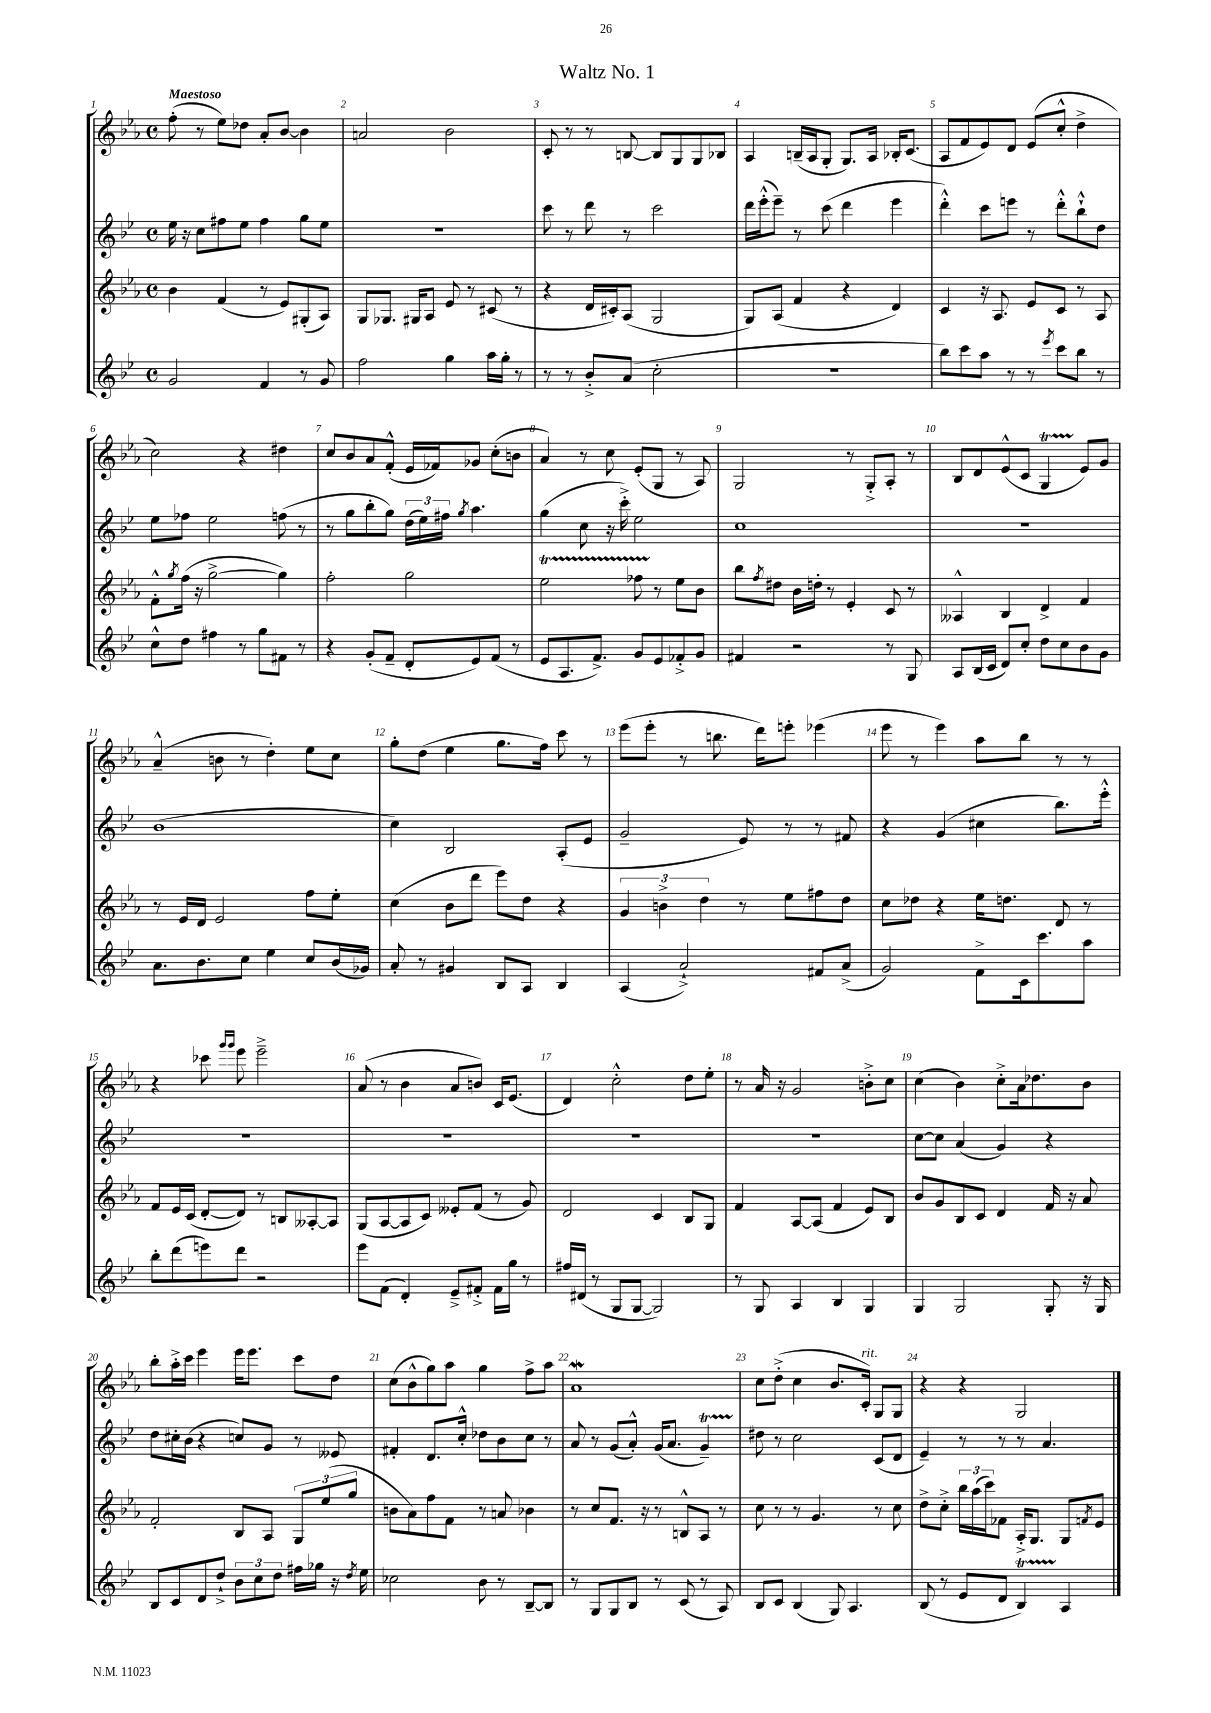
\header { title = "Waltz No. 1" }
<<
\new StaffGroup <<
\new Staff = "s0" {
    \clef treble \key ees \major \defaultTimeSignature \time 4/4 \tempo "Maestoso"
    f''8-.( r8 ees''8) des''8 aes'8-. bes'8~ bes'4 |
    a'2 bes'2 |
    c'8-. r8 r8 b8~ b8 g8 g8 bes8 |
    aes4 b16--( aes16 g8-. g8.) aes16 bes16-. c'8.( |
    aes8 f'8 ees'8) d'8 ees'8( c''8-.-^ d''4-> |
    c''2) r4 dis''4 |
    c''8 bes'8 aes'8 f'8-.-^( ees'16 fes'16) ges'8 c''8-.( b'8 |
    aes'4) r8 c''8 ees'8-.( g8 r8 aes8) |
    g2 r8 g8-.-> aes8-. r8 |
    bes8 d'8 ees'8-^( c'8 g4\startTrillSpan ees'8\stopTrillSpan) g'8 |
    aes'4---^( b'8 r8 d''4-.) ees''8 c''8 |
    g''8-. d''8( ees''4 g''8. f''16) c'''8 r8 |
    ees'''8( ees'''8-. r8 b''8. d'''16) e'''8-. ees'''4( |
    ees'''8 r8 ees'''4) aes''8 bes''8 r8 r8 |
    r4 ces'''8 \grace { g'''16 g'''16 } ees'''8 ees'''2---> |
    aes'8( r8 bes'4 aes'8 b'8) c'16 ees'8.( |
    d'4) c''2-.-^ d''8 ees''8-. |
    r8 aes'16 r16 g'2 b'8-.-> c''8 |
    c''4( bes'4) c''8-.-> aes'16 des''8. bes'8 |
    bes''8-. aes''16-.-> c'''16 ees'''4 ees'''16 ees'''8. c'''8 d''8 |
    c''8( bes'8-^ g''8) aes''8 g''4 f''8-> aes''8 |
    aes'1\mordent |
    c''8 d''8-.->( c''4 bes'8. c'16-.^\markup { \italic "rit." }) g8 g8 |
    r4 r4 g2 \bar "|." |
}
\new Staff = "s1" {
    \clef treble \key bes \major \defaultTimeSignature \time 4/4
    ees''16 r16 c''8 fis''8 ees''8 fis''4 g''8 ees''8 |
    R1 |
    c'''8 r8 d'''8 r8 c'''2 |
    d'''16 ees'''16-.-^( ees'''8--) r8 c'''8( d'''4 ees'''4 |
    d'''4-.-^) c'''8 e'''8 r8 d'''8-.-^ bes''8-!-^ d''8 |
    ees''8 fes''8 ees''2 f''8( r8 |
    r8 g''8 bes''8-. g''8) \tuplet 3/2 { d''16( ees''16) fis''16 } \acciaccatura { g''8 } a''4. |
    g''4( c''8 r16 c'''16-.->) ees''2 |
    c''1 |
    R1 |
    bes'1( |
    c''4) bes2 a8-.( ees'8 |
    g'2-- ees'8) r8 r8 fis'8 |
    r4 g'4( cis''4 bes''8.) ees'''16-.-^ |
    R1 |
    R1 |
    R1 |
    R1 |
    c''8~ c''8 a'4( g'4) r4 |
    d''8 cis''16-. bes'16( r4 c''8) g'8 r8 eeses'8 |
    fis'4-. d'8. c''16-.-^ des''8 bes'8 c''8 r8 |
    a'8 r8 g'8( a'8-.-^) g'16( a'8. g'4--\startTrillSpan) |
    dis''8\stopTrillSpan r8 c''2 c'8( d'8 |
    ees'4--) r8 r8 r8 a'4. \bar "|." |
}
\new Staff = "s2" {
    \clef treble \key ees \major \defaultTimeSignature \time 4/4
    bes'4 f'4( r8 ees'8) gis8-.( aes8) |
    g8 ges8. gis16 aes8 ees'8 r8 cis'8( r8 |
    r4 d'16 cis'16-.) aes8( g2 |
    g8) aes8( f'4 r4 d'4) |
    c'4 r16 aes8. ees'8 c'8 r8 aes8 |
    f'8-.-^ \acciaccatura { g''8 } f''16( r16 g''2~-> g''4) |
    f''2-. g''2 |
    ees''2\startTrillSpan fes''8 r8\stopTrillSpan ees''8 bes'8 |
    bes''8 \acciaccatura { f''8 } dis''8 bes'16 d''16-. r8 ees'4-. c'8 r8 |
    aeses4-^ bes4 d'4-> f'4 |
    r8 ees'16 d'16 ees'2 f''8 ees''8-. |
    c''4( bes'8 d'''8 ees'''8) d''8 r4 |
    \tuplet 3/2 { g'4 b'4-> d''4 } r8 ees''8 fis''8 d''8 |
    c''8 des''8 r4 ees''16 d''8. d'8 r8 |
    f'8 ees'16 c'16( d'8~-. d'8) r8 b8 aeses8~-. aeses8 |
    g8( aes8~ aes8 c'8) eeses'8-. f'8( r8 g'8) |
    d'2 c'4 bes8 g8 |
    f'4 aes8~ aes8( f'4 ees'8) bes8 |
    bes'8 g'8 bes8 c'8 d'4 f'16 r16 aes'8 |
    f'2-. bes8 aes8 \tuplet 3/2 { g8 ees''8( g''8 } |
    b'8 aes'8) f''8 f'8 r8 a'8 bes'4 |
    r8 c''8 f'8. r16 r8 b8-^ aes8 r8 |
    c''8 r8 r8 g'4. r8 c''8 |
    d''8-> c''8-.-> \tuplet 3/2 { bes''16 aes''16( c'''16) } fes'8 aes16-.-> g8. g8 \acciaccatura { f'8 } ees'8 \bar "|." |
}
\new Staff = "s3" {
    \clef treble \key bes \major \defaultTimeSignature \time 4/4
    g'2 f'4 r8 g'8 |
    f''2 g''4 a''16 g''16-. r8 |
    r8 r8 bes'8-.-> a'8( c''2-. |
    R1 |
    bes''8) c'''8 a''8 r8 r8 \acciaccatura { ees'''8 } c'''8 bes''8 r8 |
    c''8-^ d''8 fis''4 r8 g''8 fis'8 r8 |
    r4 g'8-.( f'8-- d'8-. ees'8) f'8( r8 |
    ees'8 a8. f'8.->) g'8 ees'8 fes'8-.-> g'8 |
    fis'4 r2 r8 g8 |
    a8 bes16( c'16 d'8) c''8-. d''8 c''8 bes'8 g'8 |
    a'8. bes'8. c''8 ees''4 c''8 bes'16( ges'16) |
    a'8-. r8 gis'4 bes8 a8 bes4 |
    a4( a'2-!->) fis'8 a'8->( |
    g'2) f'8-> c'16 c'''8. a''8 |
    bes''8-. d'''8( e'''8) d'''8 r2 |
    ees'''8 f'8( d'4-.) ees'8---> fis'8-.-> fis'16 g''16 r8 |
    fis''16 dis'16( r8 g8 g8~ g2) |
    r8 g8 a4 bes4 g4 |
    g4 g2 g8-. r16 g16 |
    bes8 c'8 d'8 d''8-!-> \tuplet 3/2 { bes'8 c''8 d''8 } fis''16 ges''16 r16 \acciaccatura { d''8 } ees''16 |
    ces''2 bes'8 r8 bes8~-- bes8 |
    r8 g8 g8 bes8 r8 c'8( r8 a8) |
    bes8 c'8 bes4( g8) a4. |
    bes8( r8 ees'8 d'8 bes4\startTrillSpan) a4\stopTrillSpan \bar "|." |
}
>>
>>
\layout { \context { \Score \override BarNumber.break-visibility = ##(#f #t #t) barNumberVisibility = #all-bar-numbers-visible } }
